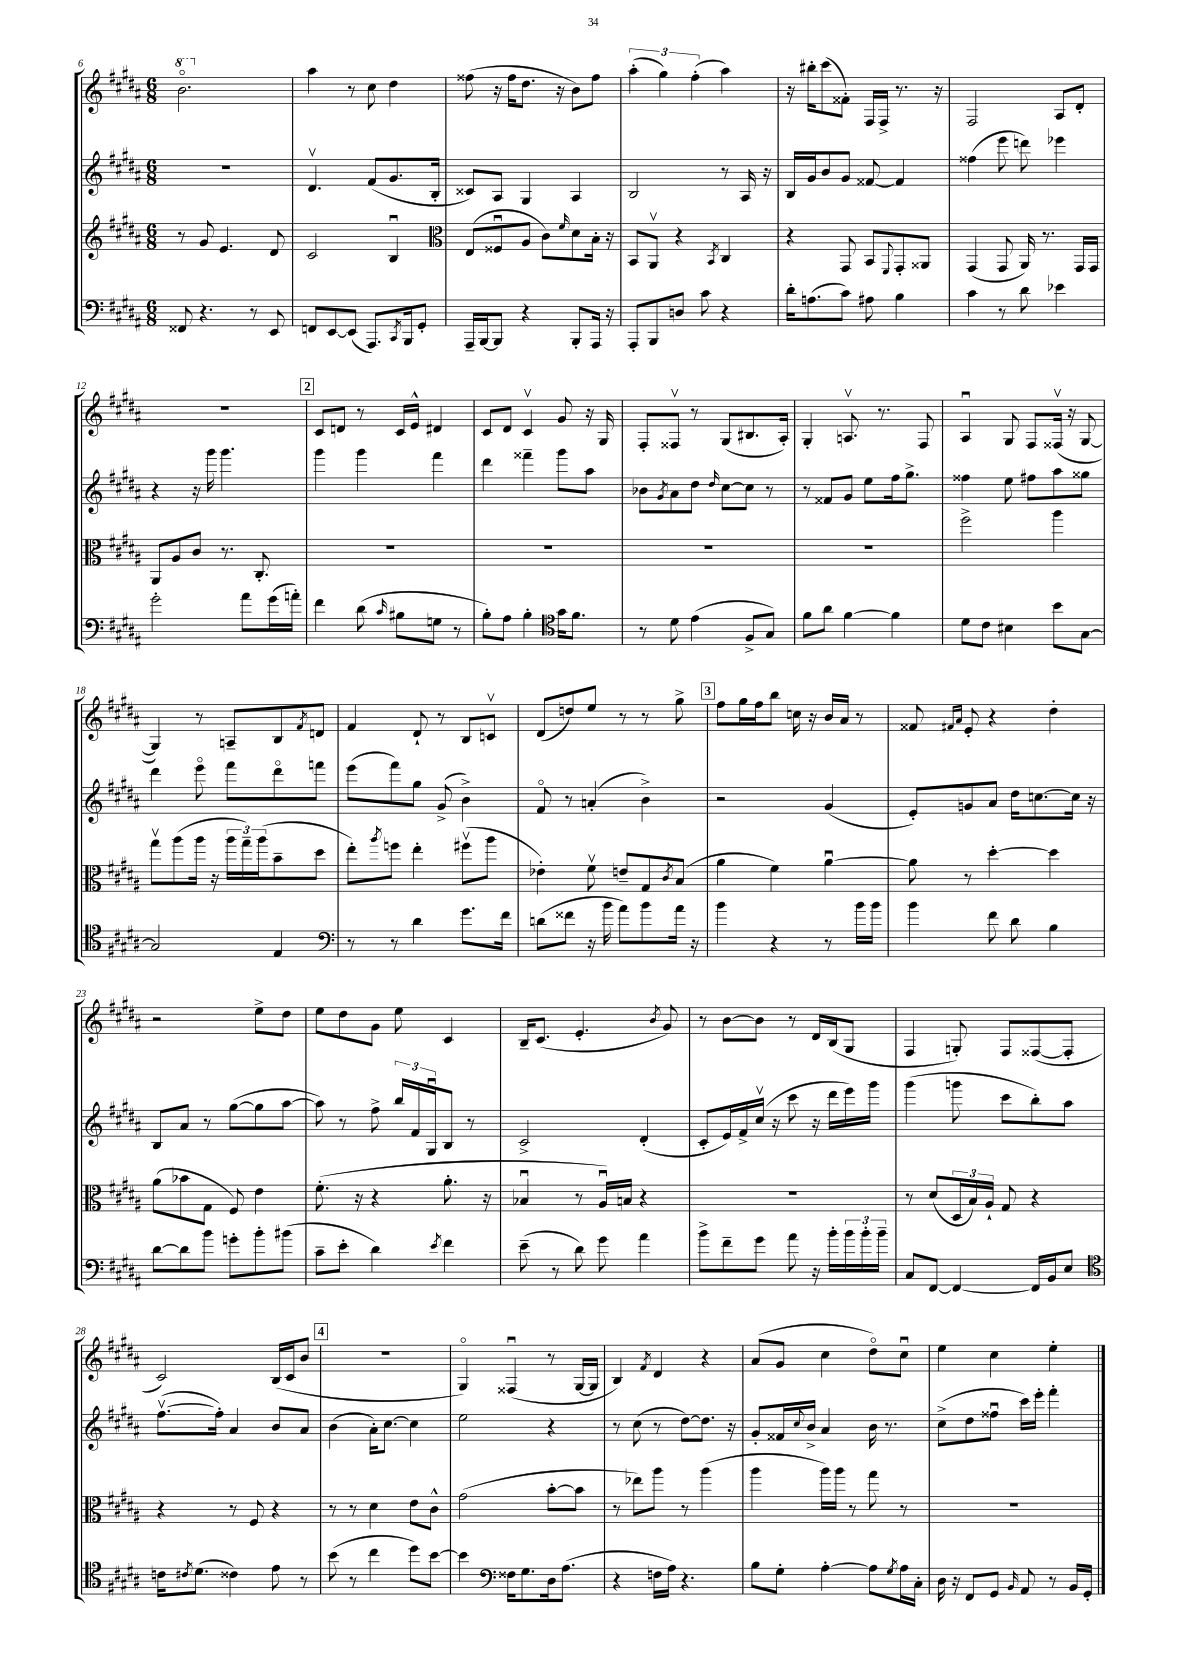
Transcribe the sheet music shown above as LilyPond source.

<<
\new StaffGroup <<
\new Staff = "s0" {
    \clef treble \key b \major \numericTimeSignature \time 6/8
    \ottava #1 b''2.\flageolet \ottava #0 |
    ais''4 r8 cis''8 dis''4 |
    fisis''8( r16 fisis''16 dis''8. r16 b'8) fisis''8 |
    \tuplet 3/2 { ais''4-.( gis''4) fis''4-.( } ais''4) |
    r16 bis''16-. cis'''8( fisis'8-.) fis16 fis16-> r8. r16 |
    fis2 ais8 dis'8-. |
    R2. |
    \mark \markup { \box "2" } cis'8 d'8 r8 cis'16 e'16-^ dis'4 |
    cis'8 dis'8 cis'4\upbow gis'8 r16 gis16 |
    fis8-. fisis8\upbow r8 gis8( bis8. ais16-.) |
    gis4-. a8.\upbow r8. fis8 |
    ais4\downbow gis8 fis8 fisis16\upbow( r16 gis8~ |
    gis4) r8 a8-- b8 \acciaccatura { fis'8 } d'8 |
    fis'4 dis'8-! r8 b8 c'8\upbow |
    dis'8( d''8) e''8 r8 r8 gis''8-> |
    \mark \markup { \box "3" } fis''8 gis''16 fis''16 b''8 c''16 r16 b'16 ais'16 r8 |
    fisis'8 \grace { fis'16 ais'16 } e'8-. r4 dis''4-. |
    r2 e''8-> dis''8 |
    e''8 dis''8 gis'8 e''8 cis'4 |
    b16-- cis'8.( e'4.-. \acciaccatura { b'8 } gis'8) |
    r8 b'8~ b'8 r8 dis'16 b16( gis8 |
    fis4 g8-.) fis8 fisis8~( fisis8-. |
    cis'2) b16( cis'16 b'8 |
    \mark \markup { \box "4" } R2. |
    gis4\flageolet) fisis4\downbow( r8 gis16~ gis16 |
    b4) \acciaccatura { fis'8 } dis'4 r4 |
    ais'8( gis'8 cis''4 dis''8\flageolet) cis''8\downbow |
    e''4 cis''4 e''4-. \bar "|." |
}
\new Staff = "s1" {
    \clef treble \key b \major \numericTimeSignature \time 6/8
    R2. |
    dis'4.\upbow fis'8( gis'8. b16-. |
    cisis'8) ais8 gis4 ais4 |
    b2 r8 ais16 r16 |
    b16 gis'16 b'8 gis'8 fisis'8~ fisis'4 |
    fisis''4( e'''8 d'''8) ees'''4 |
    r4 r16 gis'''16 gis'''4. |
    \mark \markup { \box "2" } gis'''4 gis'''4 fis'''4 |
    dis'''4 fisis'''4-- gis'''8 ais''8 |
    bes'8 \acciaccatura { gis'8 } ais'8 dis''8 \grace { dis''16 } cis''8~ cis''8 r8 |
    r8 fisis'8 gis'8 e''8 fis''16 gis''8.-> |
    fisis''4 e''8 fis''8 ais''8 gisis''8 |
    dis'''4 e'''8\flageolet fis'''8 dis'''8\flageolet f'''8 |
    e'''8( fis'''8) gis''8 gis'8->( b'4->) |
    fis'8\flageolet r8 a'4-.( b'4->) |
    \mark \markup { \box "3" } r2 gis'4( |
    e'8-.) g'8 ais'8 dis''16 c''8.~ c''16 r16 |
    b8 ais'8 r8 gis''8~( gis''8 ais''8~ |
    ais''8) r8 fis''8-> \tuplet 3/2 { b''16 fis'16 gis16\downbow } b8 r8 |
    cis'2-> dis'4-.( |
    cis'8-. e'16) fis'16-> cis''16\upbow( r16 cis'''8 r16 dis'''16 e'''16) gis'''16 |
    gis'''4( g'''8 cis'''8 b''8-.) ais''8 |
    fis''8.~\upbow( fis''16-.) ais'4 b'8 ais'8 |
    \mark \markup { \box "4" } b'4( ais'16-.) cis''8.~ cis''4 |
    e''2 r4 |
    r8 cis''8( r8 dis''8~) dis''8. r16 |
    gis'8-. fisis'16 \appoggiatura { cis''8 } b'16-> ais'4 b'16 r8. |
    cis''8->( dis''8 fisis''8\downbow cis'''16) e'''16-. fis'''4-. \bar "|." |
}
\new Staff = "s2" {
    \clef treble \key b \major \numericTimeSignature \time 6/8
    r8 gis'8 e'4. dis'8 |
    cis'2 b4\downbow |
    \clef alto e8( fisis8\downbow ais8 cis'8) \grace { fis'16 } dis'8 b16-. r16 |
    b,8 ais,8\upbow r4 \acciaccatura { b,8 } cis4 |
    r4 gis,8 b,8 \appoggiatura { fis,8 } gis,8-. aisis,8 |
    gis,4( gis,8 ais,16) r8. gis,16 gis,16 |
    ais,8 ais8 cis'8 r8. cis8.-. |
    \mark \markup { \box "2" } R2. |
    R2. |
    R2. |
    R2. |
    fis''2-> ais''4 |
    gis''8\upbow ais''8( ais''16 r16 \tuplet 3/2 { ais''16 gis''16--) ais''16( } b'8-- dis''8 |
    e''8-.) \acciaccatura { ais''8 } f''8 e''4-. fis''8\upbow( ais''8 |
    ees'4-.) fis'8\upbow e'8-- gis8 \acciaccatura { cis'8 } b8( |
    \mark \markup { \box "3" } ais'4 fis'4) ais'4~\downbow |
    ais'8 r8 dis''4~-. dis''4 |
    ais'8( bes'8 gis8 fis8) e'4 |
    fis'8.-.( r16 r4 ais'8.-. r16 |
    bes4\downbow r8 ais16\downbow) b16 r4 |
    R2. |
    r8 dis'8( \tuplet 3/2 { dis16 b16) ais16-! } gis8 r4 |
    r4 r8 fis8 r4 |
    \mark \markup { \box "4" } r8 r8 dis'4 e'8 cis'8-^ |
    gis'2( b'8~-. b'8 |
    r8 ees''8) ais''8 r8 ais''4( |
    ais''4 ais''16) ais''16 r8 gis''8 r8 |
    R2. \bar "|." |
}
\new Staff = "s3" {
    \clef bass \key b \major \numericTimeSignature \time 6/8
    fisis,8 r4. r8 e,8 |
    f,8 e,8~ e,8( ais,,8.) \acciaccatura { cis,8 } b,,16 gis,8-. |
    ais,,16-- b,,16~ b,,8 r4 b,,8-. ais,,16 r16 |
    ais,,8-. b,,8 d8 cis'8 r4 |
    dis'16-. a8.( cis'8) ais8 b4 |
    cis'4 r8 dis'8 ees'4 |
    gis'2-. ais'8 gis'16( a'16-.) |
    \mark \markup { \box "2" } fis'4 dis'8( \grace { cis'16 } bis8 g8 r8 |
    b8-.) ais8 b4-. \clef tenor gis'16 fis'8. |
    r8 dis'8 e'4( fis8-> gis8) |
    fis'8 ais'8 fis'4~ fis'4 |
    dis'8 cis'8 bis4 b'8 gis8~ |
    gis2 e4 |
    \clef bass r8 r8 dis'4 gis'8. fis'16 |
    d'8( fisis'8 r16 b'16 ais'8) b'8 ais'16 r16 |
    \mark \markup { \box "3" } b'4 r4 r8 b'16 b'16 |
    b'4 fis'8 dis'8 b4 |
    dis'8~ dis'8 b'8 g'8-. b'8-. bis'8( |
    cis'8-- e'8-. dis'4) \acciaccatura { e'8 } fis'4 |
    e'8--( r8 dis'8) gis'8 ais'4 |
    b'8-> fis'8-- gis'8 ais'8 r16 b'16-. \tuplet 3/2 { b'16 b'16-. b'16-- } |
    cis8 fis,8~ fis,4~ fis,16 b,16 e8 |
    \clef tenor c'16 \acciaccatura { cis'8 } dis'8.( cisis'4) e'8 r8 |
    \mark \markup { \box "4" } b'8( r8 cis''4 dis''8) b'8~ |
    b'4 \clef bass fisis16 gis8. dis16 ais8.( |
    r4 f16 ais16) r4. |
    b8 gis8-. ais4~-. ais8 \acciaccatura { gis8 } ais16 cis16-. |
    dis16 r16 fis,8 gis,8 \grace { b,16 } ais,8 r8 b,16 gis,16-. \bar "|." |
}
>>
>>
\layout { \context { \Score currentBarNumber = #6 } }
